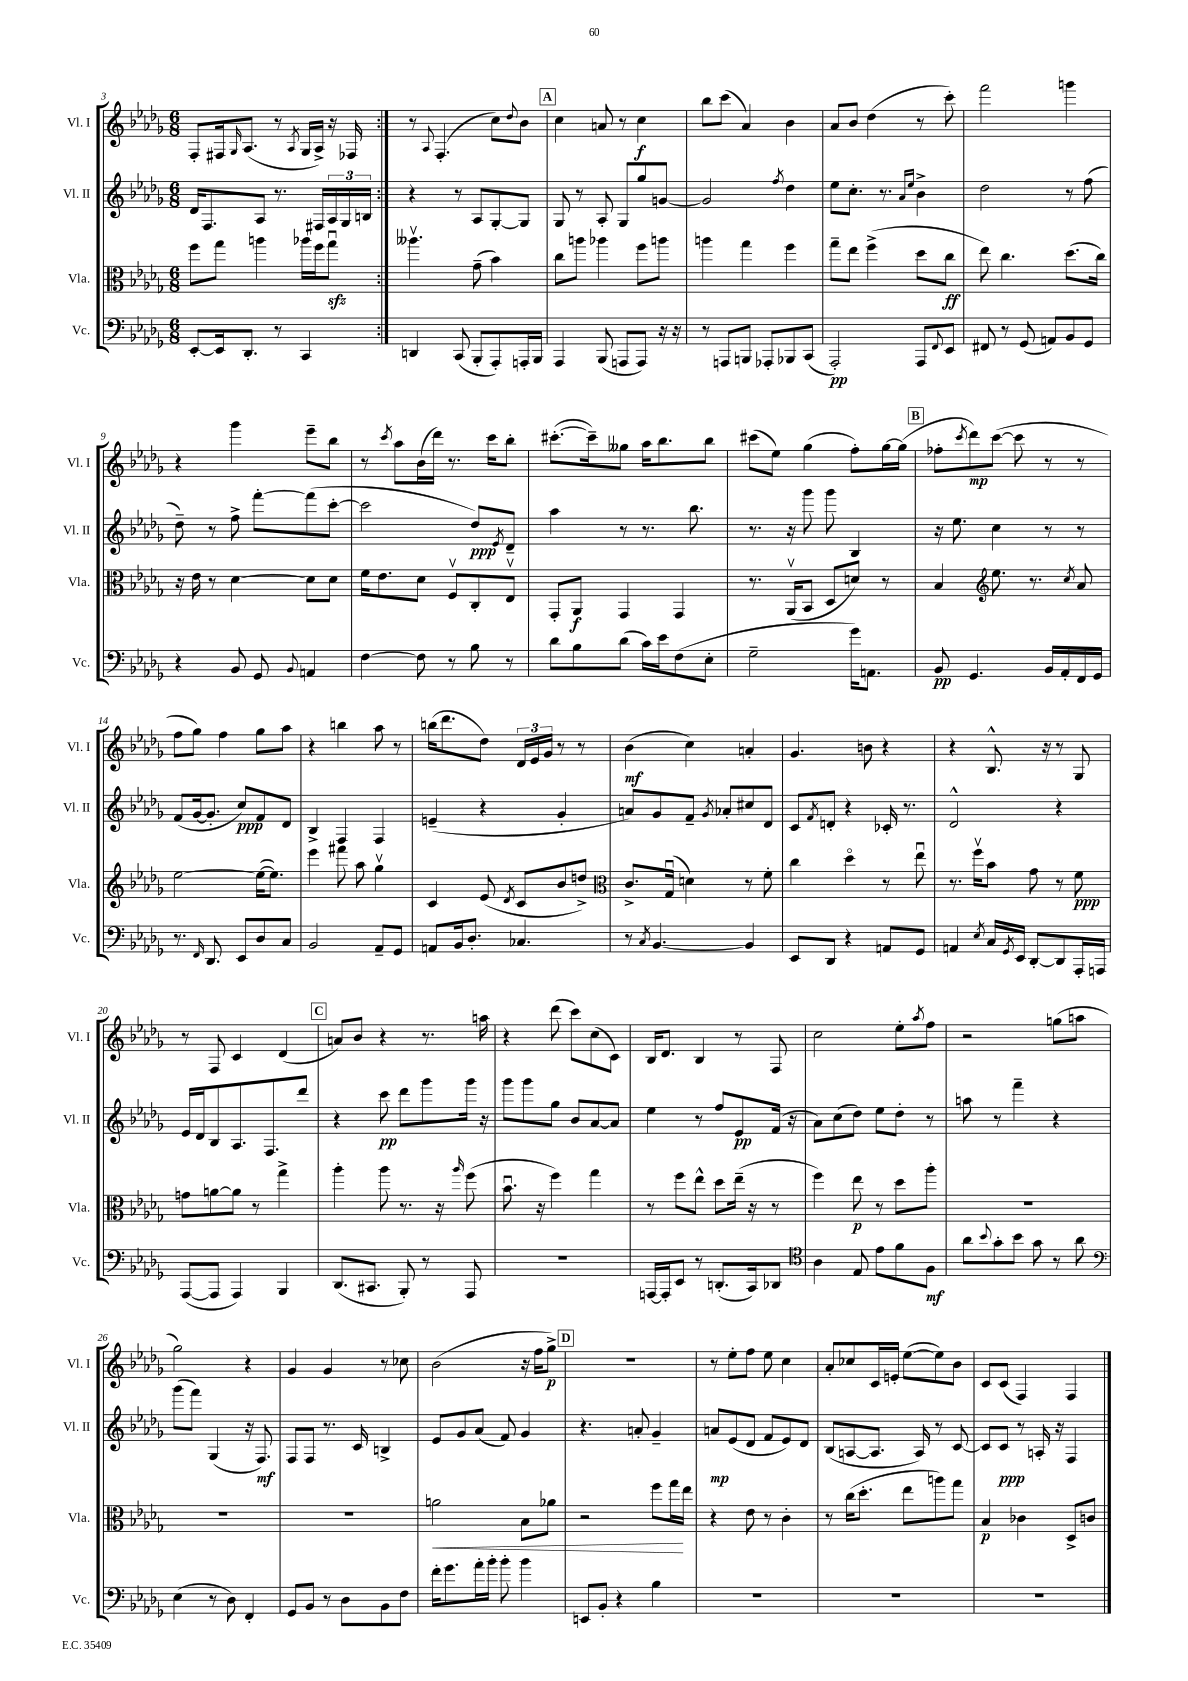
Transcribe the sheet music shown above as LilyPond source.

<<
\new StaffGroup <<
\new Staff = "s0" \with { instrumentName = "Vl. I" shortInstrumentName = "Vl. I" } {
    \clef treble \key des \major \numericTimeSignature \time 6/8
    \repeat volta 2 { f8-. fis16 \grace { ges16 } aes8.( r8 \acciaccatura { aes8 } ges16 aes16->) r16 fes16 | }
    r8 \appoggiatura { aes8 } f4.-.( c''8) \appoggiatura { des''8 } bes'8 |
    \mark \markup { \box "A" } c''4 a'8 r8 c''4\f |
    bes''8 c'''8( aes'4) bes'4 |
    aes'8 bes'8 des''4( r8 c'''8-.) |
    f'''2 g'''4 |
    r4 ges'''4 ees'''8-- bes''8 |
    r8 \acciaccatura { c'''8 } aes''8 bes'16( des'''16) r8. c'''16 bes''8-. |
    cis'''8.~-.( cis'''16--) geses''8 aes''16 bes''8. bes''8 |
    cis'''8( ees''8) ges''4( f''8-.) ges''16~ ges''16( |
    \mark \markup { \box "B" } fes''8-. \acciaccatura { c'''8 } des'''8\mp) c'''8~( c'''8 r8 r8 |
    f''8 ges''8) f''4 ges''8 aes''8 |
    r4 b''4 aes''8 r8 |
    b''16( des'''8. des''8) \tuplet 3/2 { des'16 ees'16 ges'16 } r8 r8 |
    bes'4\mf( c''4) a'4-. |
    ges'4. b'8 r4 |
    r4 bes8.-^ r16 r8 ges8 |
    r8 f8 c'4 des'4( |
    \mark \markup { \box "C" } a'8) bes'8 r4 r8. a''16 |
    r4 des'''8( c'''8) c''8( c'8) |
    bes16 des'8. bes4 r8 f8 |
    c''2 ees''8-. \acciaccatura { aes''8 } f''8 |
    r2 g''8( a''8 |
    ges''2) r4 |
    ges'4 ges'4 r8 ces''8 |
    bes'2( r16 f''16 ges''8->\p) |
    \mark \markup { \box "D" } R2. |
    r8 ees''8-. f''8 ees''8 c''4 |
    aes'8-. ces''8 c'16 e'16-. ees''8~( ees''8) bes'8 |
    c'8 c'8( f4) f4 \bar "|." |
}
\new Staff = "s1" \with { instrumentName = "Vl. II" shortInstrumentName = "Vl. II" } {
    \clef treble \key des \major \numericTimeSignature \time 6/8
    \repeat volta 2 { des'16 f8. aes8 r8. fis16 \tuplet 3/2 { aes16 ges16 b16 } | }
    r4 r8 aes8 ges8~-. ges8 |
    \mark \markup { \box "A" } ges8 r8 aes8-. ges8 ges''8 g'8~ |
    g'2 \acciaccatura { f''8 } des''4 |
    ees''8 c''8.-. r8. \grace { aes'16 ees''16 } bes'4-> |
    des''2 r8 f''8( |
    des''8--) r8 f''8-> f'''8~-. f'''8( c'''8~-. |
    c'''2 des''8\ppp) \acciaccatura { ees'8 } des'8-- |
    aes''4 r8 r8. bes''8. |
    r8. r16 ges'''8 ges'''8 bes4 |
    \mark \markup { \box "B" } r16 ees''8. c''4 r8 r8 |
    f'8( ges'16~ ges'8.-. c''8\ppp) f'8 des'8 |
    bes4-> f4 f4 |
    e'4--( r4 ges'4-. |
    a'8) ges'8 f'8-- \acciaccatura { ges'8 } aes'8-. cis''8 des'8 |
    c'8 \acciaccatura { f'8 } d'8-. r4 ces'16-. r8. |
    des'2-^ r4 |
    ees'16 des'16 bes8 aes8. f8. des'''8 |
    \mark \markup { \box "C" } r4 c'''8\pp des'''8 ges'''8 ges'''16 r16 |
    ges'''8 ges'''8 ges''8 bes'8 aes'8~ aes'8 |
    ees''4 r8 f''8 ees'8\pp f'16( r16 |
    aes'8) c''8( des''8) ees''8 des''8-. r8 |
    a''8 r8 f'''4-- r4 |
    ges'''8( f'''8) ges4( r16 f8.\mf) |
    f8 f8 r8. c'16 b4-> |
    ees'8 ges'8 aes'8( f'8) ges'4 |
    \mark \markup { \box "D" } r4. a'8-. ges'4-- |
    a'8\mp ees'8( des'8 f'8 ees'8) des'8 |
    bes8( a8~ a8. a16) r8 c'8~ |
    c'8 c'8\ppp r8 a16-. r16 f4 \bar "|." |
}
\new Staff = "s2" \with { instrumentName = "Vla." shortInstrumentName = "Vla." } {
    \clef alto \key des \major \numericTimeSignature \time 6/8
    \repeat volta 2 { f''8 ges''8 a''4 aes''16 f''16 ges''8\downbow\sfz | }
    aeses''4.\upbow ges'8--( bes'4) |
    \mark \markup { \box "A" } c''8 a''8 aes''4 f''8 a''8 |
    a''4 ges''4 f''4 |
    ges''8-- ees''8 f''4->( des''8 c''8\ff |
    ees''8) c''4. des''8.( c''16) |
    r16 ees'16 r8 des'4~ des'8 des'8 |
    f'16 ees'8. des'8 f8\upbow c8-. ees8\upbow |
    ges,8-. aes,8\f ges,4 ges,4 |
    r8. aes,16\upbow( bes,8 des8 d'8) r8 |
    \mark \markup { \box "B" } bes4 \clef treble ees''8. r8. \acciaccatura { c''8 } aes'8 |
    ees''2~ ees''16~( ees''8.) |
    ees'''4 fis'''8 aes''8 ges''4\upbow |
    c'4 ees'8( \acciaccatura { des'8 } c'8 bes'8 d''8->) |
    \clef alto c'8.-> ges16\downbow( d'4) r8 f'8-. |
    c''4 des''4\flageolet r8 ees''8\downbow |
    r8. f''16\upbow bes'8 ges'8 r8 f'8\ppp |
    g'8 a'8~ a'8 r8 ges''4-> |
    \mark \markup { \box "C" } aes''4-. aes''8 r8. r16 \grace { aes''16 } f''8( |
    bes'8.\downbow r16 f''4) ges''4 |
    r8 f''8 ees''8-^ des''8 ees''16--( r16 r8 |
    f''4) ees''8\p r8 des''8 aes''8-. |
    R2. |
    R2. |
    R2. |
    a'2\< bes8 aes'8 |
    \mark \markup { \box "D" } r2 f''8 ges''16\! ees''16 |
    r4 ees'8 r8 c'4-. |
    r8 c''16( des''8.-. ees''8 a''8) ges''8 |
    bes4\p ces'4 des8-> c'8 \bar "|." |
}
\new Staff = "s3" \with { instrumentName = "Vc." shortInstrumentName = "Vc." } {
    \clef bass \key des \major \numericTimeSignature \time 6/8
    \repeat volta 2 { ees,8~-. ees,16 des,8.-. r8 c,4 | }
    d,4 c,8( bes,,8-. aes,,8-.) a,,16-. bes,,16 |
    \mark \markup { \box "A" } aes,,4 bes,,8( a,,8 a,,8) r16 r16 |
    r8 a,,8 b,,8 aes,,8-. bes,,8 c,8( |
    aes,,2-.\pp) aes,,8 \appoggiatura { f,8 } ees,8 |
    fis,8 r8 ges,8( a,8) bes,8 ges,8 |
    r4 bes,8 ges,8 \appoggiatura { bes,8 } a,4 |
    f4~ f8 r8 bes8 r8 |
    des'8 bes8 des'8( c'16) ees'16 f8( ees8-. |
    ges2-- ges'16) a,8. |
    \mark \markup { \box "B" } bes,8\pp ges,4. bes,16 aes,16-. f,16 ges,16 |
    r8. \grace { f,16 } des,8. ees,8 des8 c8 |
    bes,2 aes,8-- ges,8 |
    a,8 bes,16 des8.-. ces4. |
    r8 \acciaccatura { c8 } bes,4.~ bes,4 |
    ees,8 des,8 r4 a,8 ges,8 |
    a,4 \acciaccatura { ees8 } c16 \acciaccatura { ges,8 } ees,16 des,8~-. des,8 aes,,16-. a,,16 |
    aes,,8~( aes,,8 aes,,4) bes,,4 |
    \mark \markup { \box "C" } des,8.( cis,8. bes,,8-.) r8 aes,,8 |
    R2. |
    a,,16~ a,,16-. ees,8 r8 d,8.-.( c,16) des,8 |
    \clef tenor aes4 ees8 ees'8 f'8 f8\mf |
    aes'8 \appoggiatura { bes'8 } ges'8-. bes'8 ges'8 r8 aes'8 |
    \clef bass ees4( r8 des8) f,4-. |
    ges,8 bes,8 r8 des8 bes,8 f8 |
    f'16-. ges'8. aes'16-. bes'16-. bes'8-. bes'4 |
    \mark \markup { \box "D" } e,8 bes,8-. r4 bes4 |
    R2. |
    R2. |
    R2. \bar "|." |
}
>>
>>
\layout { \context { \Score currentBarNumber = #3 } }
